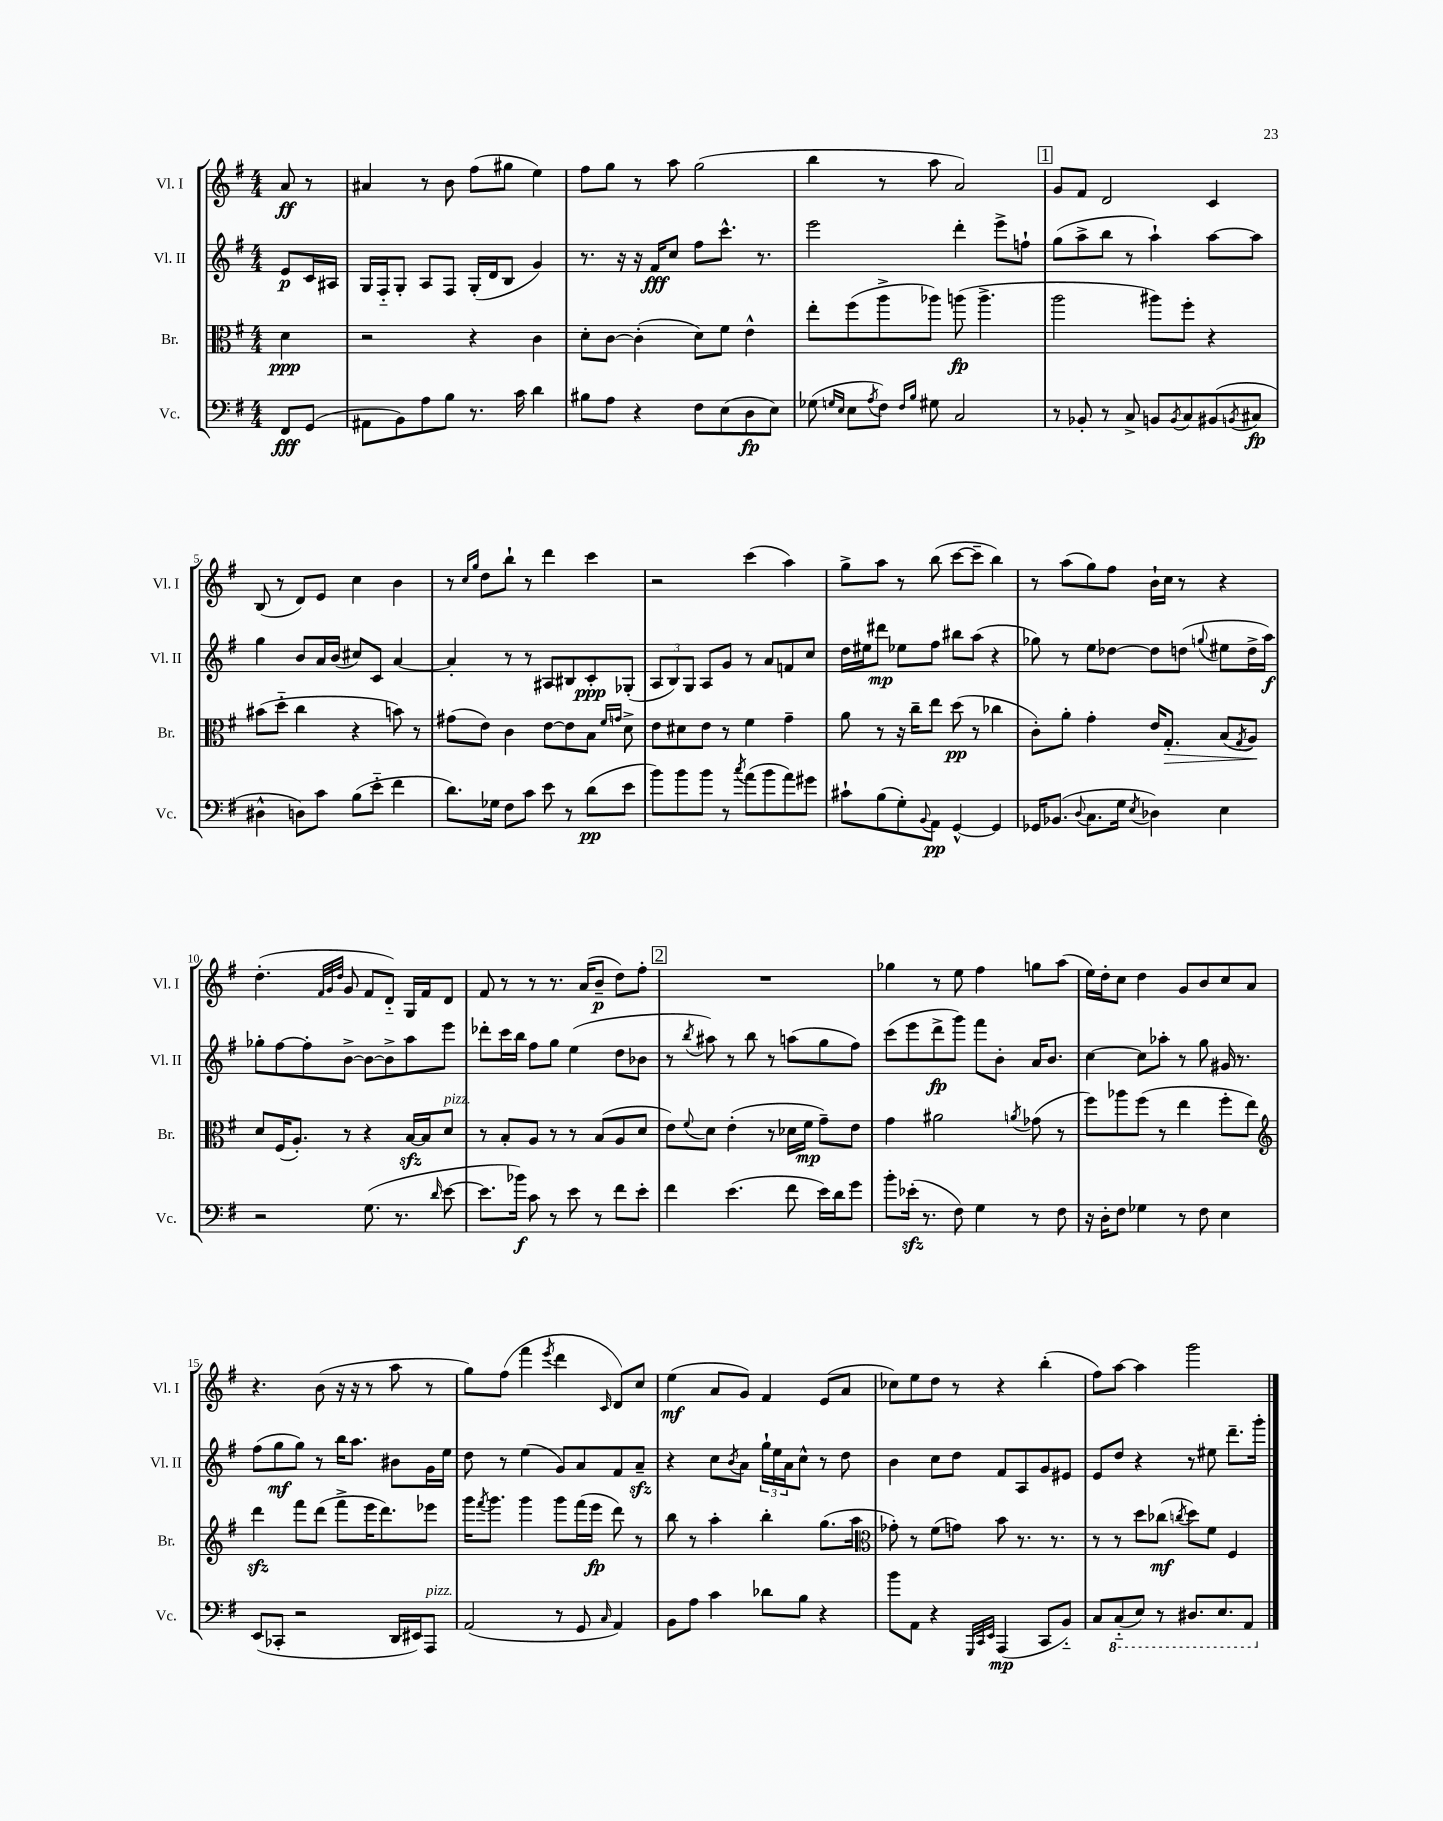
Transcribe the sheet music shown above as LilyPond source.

<<
\new StaffGroup <<
\new Staff = "s0" \with { instrumentName = "Vl. I" shortInstrumentName = "Vl. I" } {
    \clef treble \key g \major \numericTimeSignature \time 4/4 \partial 4
    a'8\ff r8 |
    ais'4 r8 b'8 fis''8( gis''8 e''4) |
    fis''8 g''8 r8 a''8 g''2( |
    b''4 r8 a''8 a'2) |
    \mark \markup { \box "1" } g'8 fis'8 d'2 c'4 |
    b8( r8 d'8) e'8 c''4 b'4 |
    r8 \grace { c''16 g''16 } d''8 b''8-! r8 d'''4 c'''4 |
    r2 c'''4( a''4) |
    g''8-> a''8 r8 b''8( c'''8~ c'''8-- b''4) |
    r8 a''8( g''8) fis''8 b'16-! c''16 r8 r4 |
    d''4.-.( \grace { fis'32 g'32 d''32 } g'8 fis'8 d'8-_) g16 fis'16 d'8 |
    fis'8 r8 r8 r8. a'16( b'8--\p d''8) fis''8-. |
    \mark \markup { \box "2" } R1 |
    ges''4 r8 e''8 fis''4 g''8 a''8( |
    e''16) d''16-. c''8 d''4 g'8 b'8 c''8 a'8 |
    r4. b'8( r16 r16 r8 a''8 r8 |
    g''8) fis''8( fis'''4 \acciaccatura { e'''8 } d'''4 \grace { c'16 } d'8) c''8 |
    e''4\mf( a'8 g'8) fis'4 e'8( a'8 |
    ces''8) e''8 d''8 r8 r4 b''4-.( |
    fis''8) a''8~ a''4 g'''2 \bar "|." |
}
\new Staff = "s1" \with { instrumentName = "Vl. II" shortInstrumentName = "Vl. II" } {
    \clef treble \key g \major \numericTimeSignature \time 4/4 \partial 4
    e'8\p c'16 ais16 |
    g16 fis16-_ g8-. a8 fis8 g16-.( d'16 b8 g'4) |
    r8. r16 r16 fis'16\fff c''8 fis''8 c'''8.-^ r8. |
    e'''2 d'''4-. e'''8-> f''8-! |
    \mark \markup { \box "1" } g''8( a''8-> b''8 r8 a''4-!) a''8~ a''8 |
    g''4 b'8 a'16 b'16( cis''8) c'8 a'4~ |
    a'4-. r8 r8 ais8 bis8 c'8-.\ppp ges8-.( |
    \tuplet 3/2 { a8 b8) g8 } a8 g'8 r8 a'8 f'8 c''8 |
    d''16 eis''16 dis'''8\mp ees''8 fis''8 bis''8 a''8( r4 |
    ges''8) r8 e''8 des''8~ des''8 d''8( \appoggiatura { g''8 } eis''8 d''16-> a''16\f) |
    ges''8-. fis''8~ fis''8-. b'8~-> b'8~ b'8-> a''8 e'''8 |
    des'''8-. c'''16 b''16 fis''8 g''8 e''4( d''8 bes'8 |
    \mark \markup { \box "2" } r8 \acciaccatura { b''8 } ais''8) r8 b''8 r8 a''8( g''8 fis''8) |
    c'''8( e'''8 d'''8->\fp g'''8) fis'''8 b'8-. a'16 b'8. |
    c''4~ c''8 aes''8-. r8 g''8 gis'16 r8. |
    fis''8( g''8\mf g''8) r8 b''16 a''8. bis'8 g'16 e''16 |
    d''8 r8 e''4( g'8) a'8 fis'8 a'8--\sfz |
    r4 c''8 \acciaccatura { b'8 } a'8 \tuplet 3/2 { g''16-! e''16 a'16 } c''8-^ r8 d''8 |
    b'4 c''8 d''8 fis'8 a8 g'8 eis'8 |
    e'8 d''8 r4 r8 eis''8 d'''8.-- g'''16-. \bar "|." |
}
\new Staff = "s2" \with { instrumentName = "Br." shortInstrumentName = "Br." } {
    \clef alto \key g \major \numericTimeSignature \time 4/4 \partial 4
    d'4\ppp |
    r2 r4 c'4 |
    d'8-. c'8~ c'4-.( d'8) fis'8 e'4-^ |
    e''8-. fis''8( a''8-> aes''8) a''8\fp( a''4.-> |
    \mark \markup { \box "1" } a''2 ais''8) fis''8-. r4 |
    bis'8( d''8-_ c''4 r4 b'8) r8 |
    gis'8( e'8) c'4 e'8~ e'8 b8 \grace { fis'16 g'16 } d'8-> |
    e'8 dis'8 e'8 r8 fis'4 g'4-- |
    a'8 r8 r16 c''16-- e''8 d''8\pp( r8 ces''4 |
    c'8-.) a'8-. g'4-. e'16 g8.-.\> b8( \acciaccatura { g8 } a8\!) |
    d'8 fis16( a8.-.) r8 r4 b16~\sfz b16 d'8^\markup { \italic "pizz." } |
    r8 b8-. a8 r8 r8 b8( a8 d'8 |
    \mark \markup { \box "2" } e'8) \appoggiatura { fis'8 } d'8 e'4-.( r8 des'16 fis'16\mp g'8--) e'8 |
    g'4 ais'2 \acciaccatura { a'8 } ges'8( r8 |
    fis''8) aes''8 fis''8( r8 e''4 fis''8-. e''8) |
    \clef treble d'''4\sfz fis'''8 d'''8( fis'''8-> e'''16 d'''8.) ees'''8 |
    g'''16 \acciaccatura { fis'''8 } g'''8. g'''4 g'''8 fis'''16( e'''16\fp d'''8) r8 |
    b''8 r8 a''4-. b''4-. g''8.( a''16 |
    \clef alto ges'8-.) r8 fis'8( g'8) b'8 r8. r8. |
    r8 r8 d''8 ces''8\mf( \acciaccatura { c''8 } d''8) fis'8 fis4 \bar "|." |
}
\new Staff = "s3" \with { instrumentName = "Vc." shortInstrumentName = "Vc." } {
    \clef bass \key g \major \numericTimeSignature \time 4/4 \partial 4
    fis,8\fff g,8( |
    ais,8 b,8) a8 b8 r8. c'16 d'4 |
    bis8 a8 r4 fis8 e8( d8\fp e8) |
    ges8( \grace { g16 e16 } e8 \acciaccatura { a8 } fis8) \grace { fis16 b16 } gis8 c2 |
    \mark \markup { \box "1" } r8 bes,8-. r8 c8-> b,8 \acciaccatura { b,8 } c8 bis,8( \acciaccatura { b,8 } cis8\fp |
    dis4-^ d8) c'8 b8( e'8-_ fis'4 |
    d'8.) ges16 fis8 c'8 e'8 r8 d'8\pp( e'8 |
    b'8) b'8 b'8 r8 \acciaccatura { c''8 } a'8( b'8 a'8) gis'8 |
    cis'8-! b8( g8-.) \appoggiatura { b,8 } a,8\pp g,4~-^ g,4 |
    ges,16 bes,8.( \appoggiatura { d8 } c8. g16 \acciaccatura { e8 } des4) e4 |
    r2 g8.( r8. \grace { d'16 } e'8~ |
    e'8. bes'16\f) c'8 r8 e'8 r8 fis'8 e'8-. |
    \mark \markup { \box "2" } fis'4 e'4.( fis'8 e'16) d'16 g'8 |
    b'8-. ees'16-.\sfz( r8. fis8) g4 r8 fis8 |
    r16 d16-. fis8 ges4 r8 fis8 e4 |
    e,8( ces,8-. r2 d,16 eis,16) a,,8^\markup { \italic "pizz." } |
    a,2( r8 g,8 \grace { c16 } a,4) |
    b,8 a8 c'4 des'8 b8 r4 |
    b'8 a,8 r4 \grace { g,,32 c,32 e,32 } a,,4\mp( c,8 b,8-_) |
    c8 \ottava #-1 c,8-_( e,8) r8 dis,8. e,8. a,,8 \ottava #0 \bar "|." |
}
>>
>>
